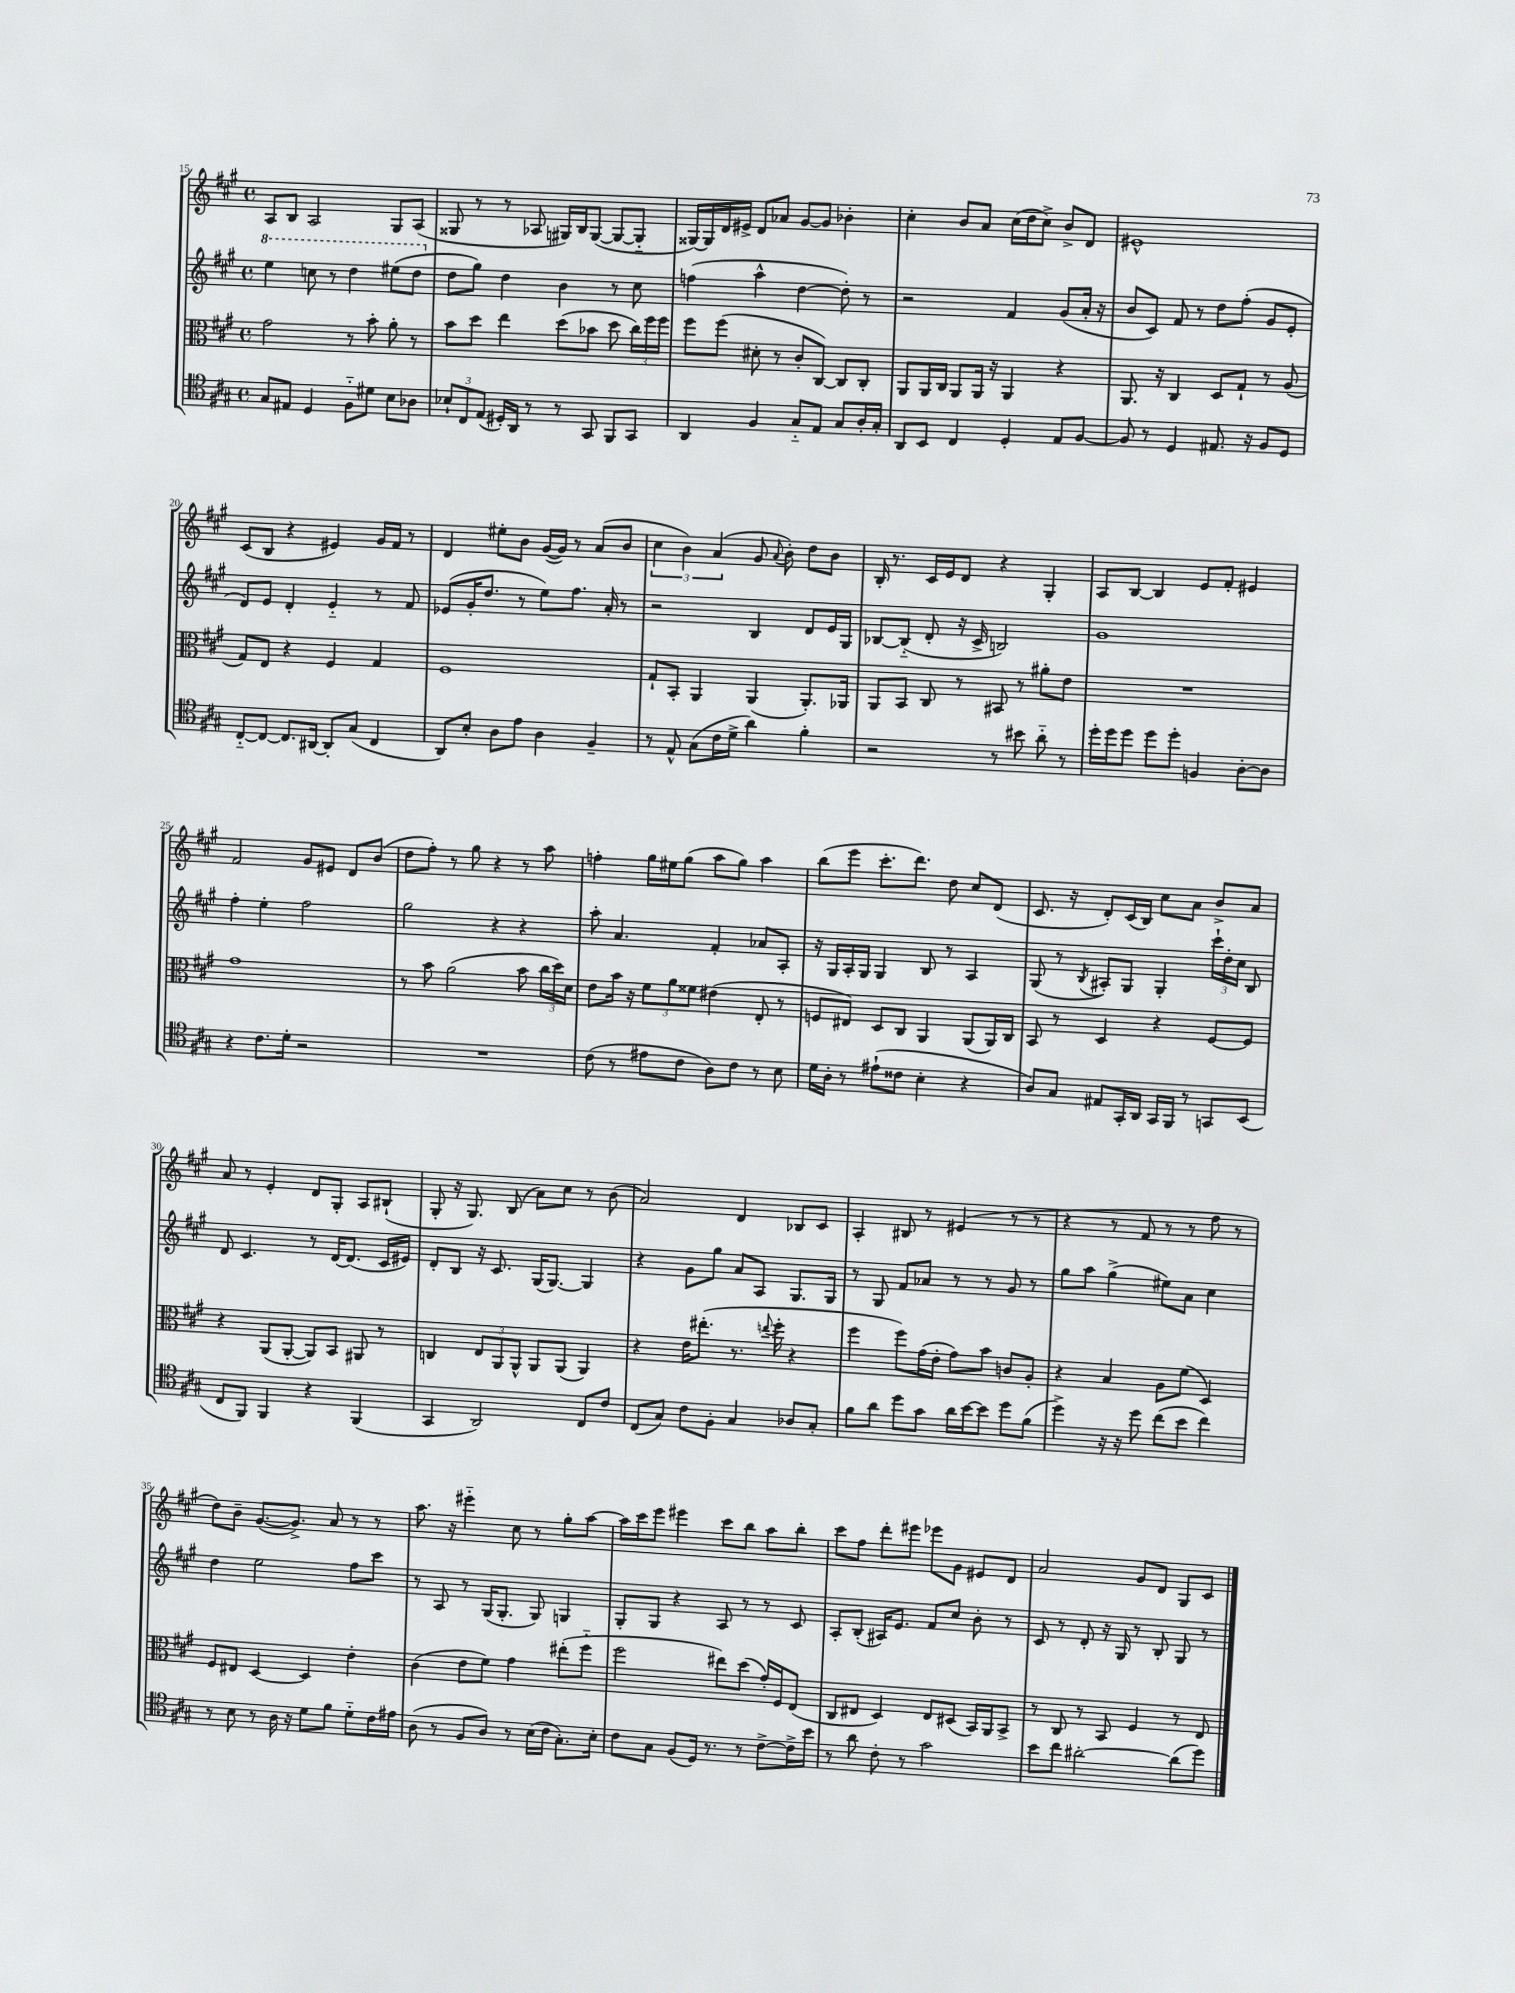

**kern	**kern	**kern	**kern
*staff4	*staff3	*staff2	*staff1
*clefC4	*clefC3	*clefG2	*clefG2
*k[f#c#g#]	*k[f#c#g#]	*k[f#c#g#]	*k[f#c#g#]
*M4/4	*M4/4	*M4/4	*M4/4
*met(c)	*met(c)	*met(c)	*met(c)
8G#	2g#	4eee	8A
8E#	.	.	8B
4D	.	8ccc	2A
.	.	8r	.
8F#'~	8r	4ddd	.
8d#	8b'	.	.
8B	8a'	(8eee#	8G#
8A-	8r	8ddd	(8A
=	=	=	=
12B-`	8b	8dd	8G##
12C#	.	.	.
.	8dd	8gg#)	8r
(12E	.	.	.
16D#')	4ee	4dd	8r
16AA	.	.	.
8r	.	.	8A-
8r	(8dd	4b	16G#)
.	.	.	16B
8GG#	8b-	.	([8G#
8FF#	8dd	8r	8G#_
8GG#	24cc#)	8cc#	8G#'~]
.	24ff#	.	.
.	24ff#	.	.
=	=	=	=
4AA	8ff#	(4ff	[16G##)
.	.	.	16G##]
.	(8ff#	.	16d
.	.	.	16e#^
4F#	8d#'	4aa^^	8d
.	8r	.	8a-
8G#'~	8c#'	[4dd	[8g#
8E	[8C#)	.	8g#]
8G#	8C#]	8dd'])	4b-'
16A'	8C#'	8r	.
16G#'	.	.	.
=	=	=	=
8AA	8AA	2r	4cc#'
8BB	16AA	.	.
.	16C#	.	.
4C#	8AA	.	8b
.	16AA	.	8a
.	16r	.	.
4D'	4AA	4f#	(16cc#
.	.	.	16dd
.	.	.	8cc#^)
8E	4r	(8g#	8b^
[8F#	.	16a'	8d
.	.	16r	.
=	=	=	=
8F#]	8.AA	8b	1e#^^
8r	.	8c#)	.
.	16r	.	.
4D	4C#	8f#	.
.	.	8r	.
8.E#	8D	8dd	.
.	8G#`	(8ff#'	.
16r	.	.	.
8F#	8r	8g#	.
8D	(8A	8e'	.
=	=	=	=
[8C#'~	8G#)	8d)	(8c#
8C#_	8E	8e	8B
8.C#]	4r	4d'	4r
[16AA#	.	.	.
8AA#']	4F#	4e'~	4e#)
(8G#	.	.	.
4C#	4G#	8r	16g#
.	.	.	16f#
.	.	8f#	8r
=	=	=	=
8AA)	1F#	(8e-	4d
8B'	.	16g#'	.
.	.	8.dd	.
8A	.	.	8ee#'
8e	.	8r	8b
4A	.	8ee)	([16g#
.	.	.	16g#])
.	.	8.ff#	8r
4F#~	.	.	(8a
.	.	16a'	.
.	.	8r	8b
=	=	=	=
8r	8G#`	2r	6cc#
8E^^	8BB'	.	.
.	.	.	6b)
(8G#	4AA	.	.
.	.	.	(6a
16c#	.	.	.
16d^	.	.	.
4a)	(4AA	4B	8g#
.	.	.	8qqa
.	.	.	8b')
4f#'	8.AA')	8d	8dd
.	.	16e	8b
.	16AA-	16G#	.
=	=	=	=
2r	8AA	[8B-	16B'
.	.	.	8.r
.	8BB	(8B-'~]	.
.	8C#	8d'	16c#
.	.	.	16e
.	8r	16r	8d
.	.	16c#^	.
8r	8BB#	2B)	4r
8b#	8r	.	.
8a'~	8a#'	.	4G#'
8r	8e	.	.
=	=	=	=
16dd'	1r	1g#	8A
16dd	.	.	.
8dd	.	.	[8B
8dd	.	.	4B]
8dd'	.	.	.
4F	.	.	8e
.	.	.	8f#'
[8A'	.	.	4e#
8A]	.	.	.
=	=	=	=
4r	1g#	4ff#'	2f#
8.c#	.	4ee'	.
16d'	.	.	.
2r	.	2ff#	8g#
.	.	.	8e#
.	.	.	8d
.	.	.	(8b
=	=	=	=
1r	8r	2gg#	8dd
.	8b	.	8ff#')
.	(2a	.	8r
.	.	.	8gg#
.	.	4r	4r
.	8b	4r	8r
.	24cc#	.	8aa
.	24dd)	.	.
.	24d	.	.
=	=	=	=
(8c#	8e	8aa'	4ff'
8r	16b	4.a	.
.	16r	.	.
8e#	12f#	.	16gg#
.	.	.	16ee#
.	12a	.	.
8c#	.	.	(8gg#
.	12f##	.	.
8A)	(4e#	4f#'	8aa
8c#	.	.	8gg#)
8r	8E'	8a-	4aa
8B	8r	8A'	.
=	=	=	=
16d	8F	16r	(8bb
16A'	.	16G#	.
8r	8E#)	16A'	8eee
.	.	16G#	.
(8e#`	8D	4G#	8.ccc#'
8c##	8C#	.	.
.	.	.	8.ddd)
4B'	4AA	8B	.
.	.	8r	8dd
4r	(8AA	4A	8cc#
.	16AA)	.	(8d
.	16C#	.	.
=	=	=	=
8A)	8BB	(8G#	8.c#
8G#	8r	8r	.
.	.	.	16r
.	.	8qB	.
8E#	4D	8A#')	8d')
16GG#'	.	8G#	(16c#
16AA	.	.	16B)
16GG#	4r	4G#'	8cc#
16FF#	.	.	.
8r	.	.	8a
8GG	[8F#	24ccc#`	8b^
.	.	24dd'	.
.	.	24cc#	.
(8BB	8F#]	8B	8a
=	=	=	=
8C#	4r	8d	8a
8FF#)	.	4.c#	8r
4FF#	(8AA	.	4e'
.	[8AA'	.	.
4r	8AA])	8r	8d
.	8BB	[16d	8G#'
.	.	(8.d]	.
(4FF#	8AA#	.	8A
.	8r	16c#	(8B#`
.	.	16e#)	.
=	=	=	=
4GG#	4C	8d'	8G#'
.	.	8B	16r
.	.	.	8.G#)
2AA)	12E	16r	.
.	.	8.c#	.
.	12AA	.	.
.	.	.	(8B
.	12AA^^	.	.
.	8AA	(16G#	8a)
.	.	[8.G#)	.
.	(8AA	.	8cc#
8C#	4AA)	4G#]	8r
8c#	.	.	(8b
=	=	=	=
(8C#	4r	4r	2a)
8G#)	.	.	.
8c#	16e	8g#	.
.	(8.ee#'	.	.
8F#'	.	8gg#	.
4G#	8.r	8a	4d
.	.	8A	.
.	8qqee	.	.
.	16ff#'	.	.
8A-	4r	8.G#	8B-
8G#'	.	.	8c#
.	.	16G#	.
=	=	=	=
8f#	4ff#	8r	4A'
8a	.	8G#	.
8dd	8ff#)	8f#	8B#
8g#	(16g#	8a-	8r
.	16e'	.	.
16a	8g#)	8r	(4e#
[16b	.	.	.
8b]	8b	8r	.
8dd	8c	8g#	8r
(8f#	8A'	8r	8r
=	=	=	=
4dd^)	4r	8gg#	4r
.	.	8aa	.
16r	4B	(4gg#^	8r
16r	.	.	.
8dd	.	.	8f#
(8cc#	8A	8ee#)	8r
8b	(8f#	8a	8r
4cc#)	4D)	4cc#	8ff#
.	.	.	8r
=	=	=	=
8r	8F#	4dd	8dd)
8B	8E#	.	8b~
8r	[4D	2ee	([8.g#
16A	.	.	.
16r	.	.	8.g#^])
8d	4D]	.	.
8f#	.	.	8a
8d'~	4e'	8ff#	8r
16c#	.	8ccc#	8r
16e#	.	.	.
=	=	=	=
(8A	(4c#	8r	8.aa
8r	.	8A	.
.	.	.	16r
8F#	8e	8r	4eee#'~
8A)	8f#)	(16G#	.
.	.	8.G#'	.
8r	4g#	.	8cc#
(16B	.	8G#)	8r
16c#	.	.	.
8.G#')	(8ee#'	4G	8gg#'
.	8ff#'~	.	[8aa
16B'	.	.	.
=	=	=	=
8c#	2ff#	8G#'	16aa]
.	.	.	16ccc#
8G#	.	8G#	8eee
(8F#	.	4r	4eee#
16D)	.	.	.
8.r	.	.	.
.	8ee#)	8A	8ccc#
8r	(8dd	8r	8bb
[8c#^	16g#')	8r	8aa
.	16F#	.	.
16c#^]	(8E	8c#	8bb'
16b	.	.	.
=	=	=	=
8r	8C#	8A'	8ccc#
8a	8E#	(8B'	8ff#
8c#'	4D)	16A#)	8ddd'
.	.	8.e	.
8r	.	.	8eee#
2g#	8E#	8f#	8eee-
.	(8D#	8cc#	8g#
.	16BB)	8b'	8e#
.	16AA	.	.
.	8BB^	8r	8d
=	=	=	=
8b	8r	8c#	2a
8cc#	8C#	8r	.
[2a#'	8r	8d'	.
.	8BB	16r	.
.	.	16G#	.
.	4F#	8r	8g#
.	.	8B'	8d
(8a#]	8r	8G#	8G#
8dd)	8E	8r	8c#
==	==	==	==
*-	*-	*-	*-
